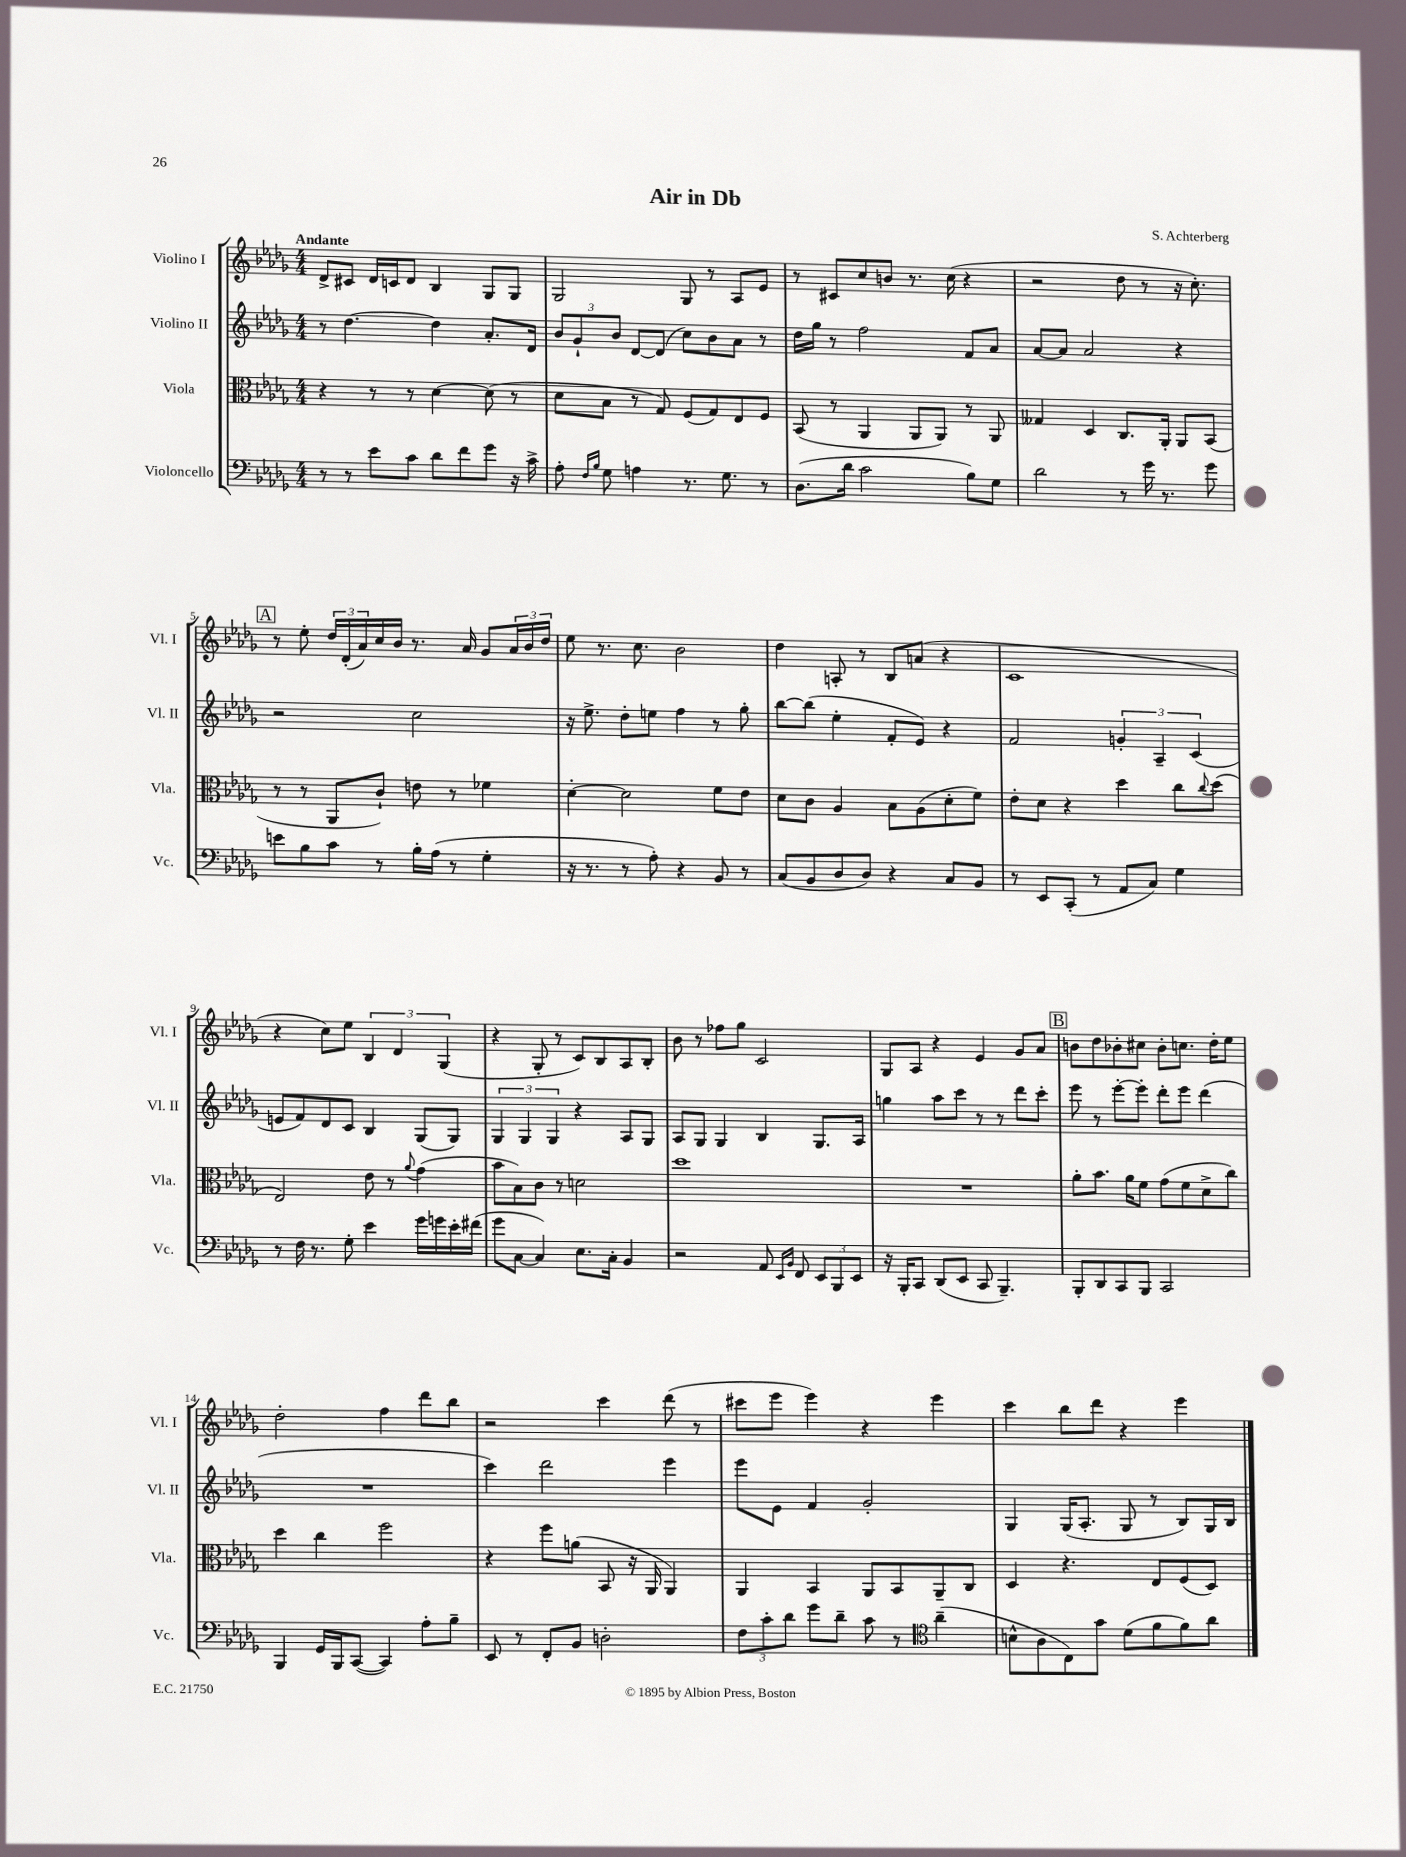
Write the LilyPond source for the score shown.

\header { title = "Air in Db" composer = "S. Achterberg" }
<<
\new StaffGroup <<
\new Staff = "s0" \with { instrumentName = "Violino I" shortInstrumentName = "Vl. I" } {
    \clef treble \key des \major \numericTimeSignature \time 4/4 \tempo "Andante"
    des'8-> cis'8 des'16 c'16 des'8 bes4 ges8 ges8 |
    ges2 ges8 r8 aes8 ees'8 |
    r8 cis'8 c''8 b'8 r8. c''16( r4 |
    r2 des''8 r8 r16 c''8.-.) |
    \mark \markup { \box "A" } r8 ees''8-. \tuplet 3/2 { des''16 des'16-.( aes'16) } c''16 bes'16 r8. aes'16 ges'8 \tuplet 3/2 { aes'16 bes'16 des''16 } |
    ees''8 r8. c''8. bes'2 |
    des''4 a8-. r8 bes8 a'8( r4 |
    c'1 |
    r4 c''8) ees''8 \tuplet 3/2 { bes4 des'4 ges4( } |
    r4 ges8-. r8 c'8) bes8 aes8 bes8-. |
    bes'8 r8 fes''8 ges''8 c'2 |
    ges8 aes8 r4 ees'4 ges'8 aes'8 |
    \mark \markup { \box "B" } b'8 des''8 bes'8-. cis''8 bes'8-. c''8. des''16-. ees''8 |
    des''2-. f''4 des'''8 bes''8 |
    r2 c'''4 des'''8( r8 |
    cis'''8 ees'''8 ees'''4) r4 ees'''4 |
    c'''4 bes''8 des'''8 r4 ees'''4 \bar "|." |
}
\new Staff = "s1" \with { instrumentName = "Violino II" shortInstrumentName = "Vl. II" } {
    \clef treble \key des \major \numericTimeSignature \time 4/4
    r8 des''4.~ des''4 aes'8.-. des'16 |
    \tuplet 3/2 { bes'8 ges'8-! bes'8 } des'8~ des'8( c''8) bes'8 aes'8 r8 |
    des''16 ges''16 r8 f''2 f'8 aes'8 |
    aes'8~ aes'8 aes'2 r4 |
    \mark \markup { \box "A" } r2 c''2 |
    r16 ees''8.-> des''8-. e''8 f''4 r8 ges''8-. |
    bes''8~ bes''8( ees''4-. f'8-. ees'8) r4 |
    f'2 \tuplet 3/2 { g'4-. aes4-- c'4( } |
    e'8 f'8) des'8 c'8 bes4 ges8( ges8) |
    \tuplet 3/2 { ges4 ges4 ges4 } r4 aes8 ges8 |
    aes8 ges8 ges4 bes4 ges8. aes16 |
    g''4 aes''8 c'''8 r8 r8 des'''8 c'''8-. |
    \mark \markup { \box "B" } ees'''8 r8 ees'''8~-. ees'''8-. des'''8-. ees'''8 des'''4( |
    R1 |
    c'''4) des'''2 ees'''4 |
    ees'''8 ees'8 f'4 ges'2-. |
    ges4 ges16( aes8.-. ges8 r8 bes8) ges16 bes16 \bar "|." |
}
\new Staff = "s2" \with { instrumentName = "Viola" shortInstrumentName = "Vla." } {
    \clef alto \key des \major \numericTimeSignature \time 4/4
    r4 r8 r8 des'4~ des'8( r8 |
    des'8 bes8 r8 ges8) f8( ges8) ees8 f8 |
    bes,8( r8 aes,4 aes,8 aes,8) r8 aes,8 |
    geses4 des4 c8. aes,16-. aes,8 bes,8( |
    \mark \markup { \box "A" } r8 r8 aes,8 c'8-!) e'8 r8 fes'4 |
    des'4~-. des'2 f'8 ees'8 |
    des'8 c'8 aes4 bes8 aes8( des'8-. f'8) |
    ees'8-. des'8 r4 des''4 c''8 \appoggiatura { c''8 } des''8( |
    ees2) ees'8 r8 \appoggiatura { aes'8 } ges'4( |
    bes'8 bes8) c'8 r8 d'2 |
    des''1 |
    R1 |
    \mark \markup { \box "B" } aes'8-. bes'8. aes'16 f'8 ges'8( f'8 des'8-> c''8) |
    des''4 c''4 f''2 |
    r4 f''8 a'8( bes,8 r16 aes,16 aes,4) |
    aes,4 bes,4 aes,8 bes,8 aes,8-- c8 |
    des4 r4. ees8 f8( des8) \bar "|." |
}
\new Staff = "s3" \with { instrumentName = "Violoncello" shortInstrumentName = "Vc." } {
    \clef bass \key des \major \numericTimeSignature \time 4/4
    r8 r8 ees'8 c'8 des'8 f'8 ges'8 r16 c'16-> |
    aes8-. \grace { f16 bes16 } ges8 a4 r8. ges8. r8 |
    des8.( des'16 c'2 bes8) ges8 |
    des'2 r8 ges'16 r8. ges'8 |
    \mark \markup { \box "A" } e'8 bes8 c'8 r8 bes16-. aes16( r8 ges4-. |
    r16 r8. r8 aes8-.) r4 bes,8 r8 |
    c8( bes,8 des8 des8) r4 c8 bes,8 |
    r8 ees,8 c,8-.( r8 aes,8 c8) ges4 |
    r8 f16 r8. ges8-. ees'4 ges'16 g'16 ees'16-. fis'16( |
    ges'8 c8~ c4) ees8. c16-. bes,4 |
    r2 aes,8 \grace { ees,16 bes,16 } f,8 \tuplet 3/2 { ees,8 bes,,8 ees,8 } |
    r16 bes,,16-. c,8 des,8( ees,8 c,8 bes,,4.--) |
    \mark \markup { \box "B" } bes,,8-. des,8 c,8 bes,,8 c,2 |
    bes,,4 ges,16 bes,,16 c,8~( c,4) aes8-. bes8-- |
    ees,8 r8 f,8-. bes,8 d2-. |
    \tuplet 3/2 { f8 c'8-. des'8 } ges'8 des'8-- c'8 r8 \clef tenor aes'4--( |
    b8-^ aes8 c8) ges'8 des'8( f'8 f'8) aes'8 \bar "|." |
}
>>
>>
